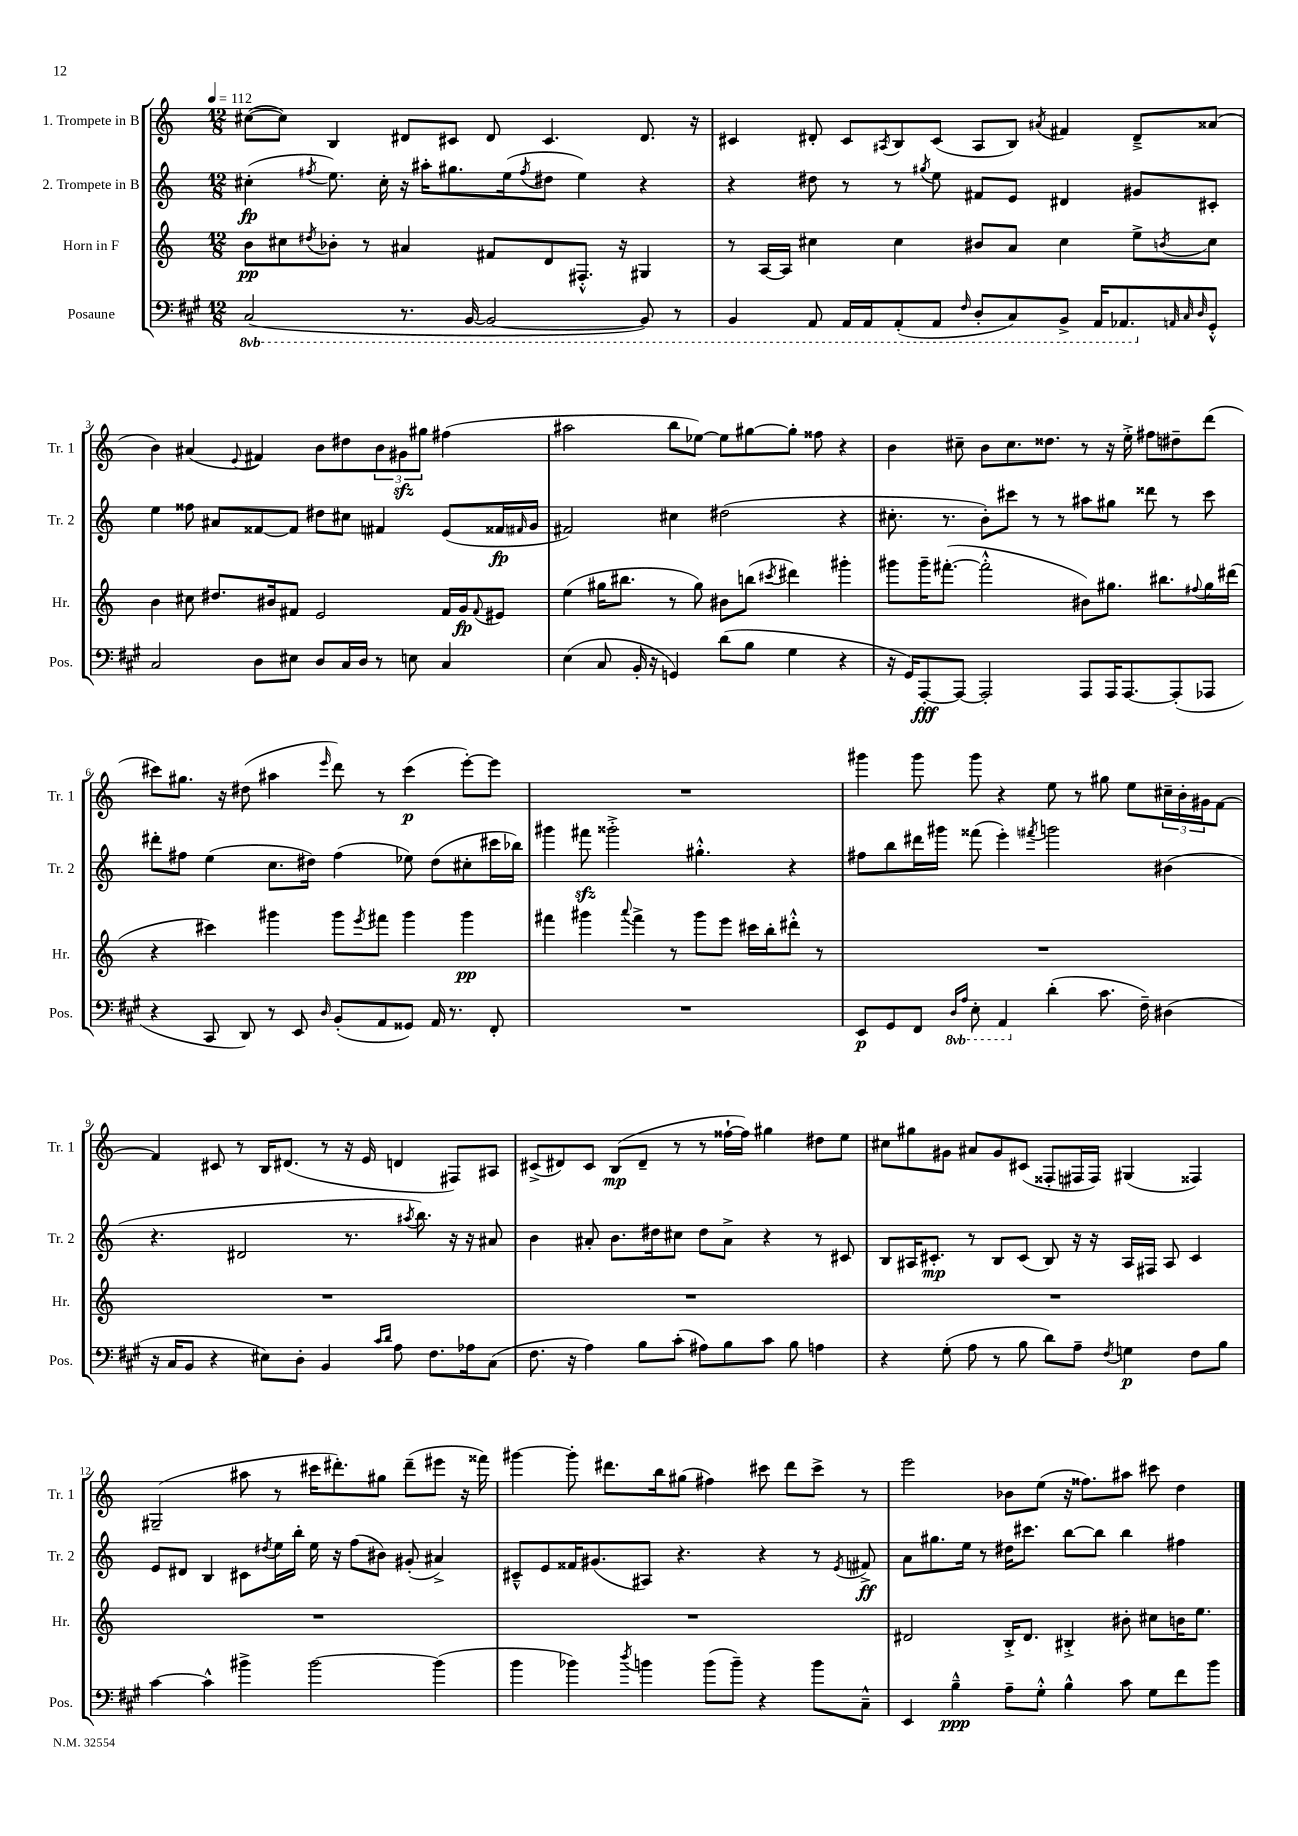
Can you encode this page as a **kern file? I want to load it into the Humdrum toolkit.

**kern	**kern	**kern	**kern
*staff4	*staff3	*staff2	*staff1
*clefF4	*clefG2	*clefG2	*clefG2
*k[f#c#g#]	*k[]	*k[]	*k[]
*M12/8	*M12/8	*M12/8	*M12/8
*MM112	*MM112	*MM112	*MM112
(2CC#	8b	(4cc#'	([8cc#
.	8cc#	.	8cc#])
.	8qdd#	8qff#	.
.	8b-'	8.ee)	4B
.	8r	.	.
.	.	16cc#'	.
8.r	4a#	16r	8d#
.	.	16aa#'	.
.	.	8.gg#	8c#
[16BBB	.	.	.
2BBB_	8f#	.	8d#
.	.	(16ee	.
.	.	8qff#	.
.	8d	8dd#	4.c#
.	8.F#'^^	4ee)	.
.	16r	.	.
8BBB])	4G#	4r	8.d#
8r	.	.	.
.	.	.	16r
=	=	=	=
4BBB	8r	4r	4c#
.	[16A	.	.
.	16A]	.	.
8AAA	4cc#	8dd#	8d#'
16AAA	.	8r	8c#
16AAA	.	.	.
.	.	.	8qA#
(8AAA'	4cc#	8r	8B
.	.	8qgg#	.
8AAA	.	8ee	(8c#
16qqFF#	.	.	.
8DD'	8b#	8f#	8A#
8CC#)	8a	8e	8B)
.	.	.	8qa#
8BBB^	4cc#	4d#	4f#
16AAA	.	.	.
8.AAA-	.	.	.
.	8ee^	8g#	8d#~^
32qqAA	.	.	.
32qqC#	.	.	.
32qqD	8qb	.	.
8GG#'^^	8cc#	8c#'	(8a##
=	=	=	=
2C#	4b	4ee	4b)
.	8cc#	8ff##	(4a#
.	8.dd#	8a#	.
.	.	.	8qqe
8D	.	[8f##	4f#)
.	16b#	.	.
8E#	8f#	8f##]	.
8D	2e	8dd#	8b
16C#	.	8cc#	8dd#
16D	.	.	.
8r	.	4f#	12b
.	.	.	12g#
8E	.	.	.
.	.	.	12gg#
4C#	16f#	(8e	(4ff#
.	16g	.	.
.	8qqf#	.	.
.	8e#	16f##	.
.	.	16qqf#	.
.	.	16g	.
=	=	=	=
(4E	(4ee	2f#)	2aa#
8C#	16gg#	.	.
.	8.bb#	.	.
16BB'	.	.	.
16r	.	.	.
4GG)	8r	4cc#	8bb
.	8gg#)	.	[8ee-)
(8d	8b#	(2dd#	8ee-]
8B	(8bb	.	[8gg#
.	8qccc#	.	.
4G#	4ddd#)	.	8gg#']
.	.	.	8ff##
4r	4ggg#'	4r	4r
=	=	=	=
16r	8ggg#	8.cc#'	4b
16GG#)	.	.	.
[8AAA'	16ggg#~	.	.
.	([8.fff#'	8.r	.
8AAA_	.	.	8cc#~
2AAA']	2fff#'^^]	8b')	8b
.	.	8ccc#	8.cc#
.	.	8r	.
.	.	.	8.dd##
.	.	8r	.
8AAA	8b#)	8aa#	8r
16AAA	8.gg#	8gg#	16r
[8.AAA	.	.	16ee'^
.	.	8ddd##	8ff#
.	8.bb#	.	.
(8AAA']	.	8r	8dd#~
.	8qqff#	.	.
8AAA-	16gg#	8ccc#	(8ddd
.	(16ddd#	.	.
=	=	=	=
4r	4r	8ddd#'	8ccc#)
.	.	8ff#	8.gg#
8CC#	4ccc#)	(4ee	.
.	.	.	16r
8DD)	.	.	(8dd#
8r	4ggg#	8.cc	4aa#
8EE	.	.	.
.	.	16dd#)	.
16qqD	.	.	16qqeee
(8BB'	8ggg#	(4ff#	8ddd)
.	8qeee	.	.
8AA	8fff#	.	8r
8GG##)	4ggg#	8ee-)	(4ccc#
16AA	.	(8dd#	.
8.r	.	.	.
.	4ggg#	8cc#'	[8eee')
8FF#'	.	16ccc#	8eee]
.	.	16bb-)	.
=	=	=	=
1.r	4fff#	4ggg#	1.r
.	4ggg#	8fff#	.
.	.	2ggg##'^	.
.	8qqaaa	.	.
.	4fff#^	.	.
.	8r	.	.
.	8ggg#	4.gg#'^^	.
.	8eee	.	.
.	16ccc#	.	.
.	16bb'	.	.
.	8ddd#'^^	4r	.
.	8r	.	.
=	=	=	=
8EE	1.r	8ff#	4ggg#
8GG#	.	8bb	.
8FF#	.	16ddd#	8ggg#
.	.	16ggg#	.
16qqDD	.	.	.
16qqAA	.	.	.
8EE'	.	(8fff##	8ggg#
4AAA	.	4eee')	4r
.	.	8qfff#	.
(4d'	.	2ggg	8ee
.	.	.	8r
8.c#	.	.	8gg#
.	.	.	8ee
16F#~)	.	.	.
(4D#	.	(4b#	24cc#~
.	.	.	24b'
.	.	.	24g#
.	.	.	[8f
=	=	=	=
16r	1.r	4.r	4f]
16C#	.	.	.
8BB	.	.	.
4r	.	.	8c#
.	.	2d#	8r
8E#)	.	.	16B
.	.	.	(8.d#
8D'	.	.	.
4BB	.	.	8r
.	.	8.r	16r
.	.	.	16e
16qqc#	.	.	.
16qqd	.	.	.
8A	.	.	4d
.	.	8qaa#	.
.	.	8.bb)	.
8.F#	.	.	.
.	.	16r	8F#)
16A-	.	16r	.
(8C#	.	8a#	8A#
=	=	=	=
8.F#	1.r	4b	(8c#^
.	.	.	8d#)
16r	.	.	.
4A)	.	8a#'	8c#
.	.	8.b	(8B
8B	.	.	8d#~
.	.	16dd#	.
(8c#'	.	8cc#	8r
8A#)	.	8dd#	8r
8B	.	8a#^	[16ff##`
.	.	.	16ff##])
8c#	.	4r	4gg#
8B	.	.	.
4A	.	8r	8dd#
.	.	8c#	8ee
=	=	=	=
4r	1.r	8B	8cc#
.	.	16A#	8gg#
.	.	8.c#'	.
(8G#'	.	.	8g#
8A	.	8r	8a#
8r	.	8B	8g#
8B	.	(8c#	(8c#
8d)	.	8B)	8F##'
8A~	.	16r	16F#
.	.	16r	16F#)
8qF#	.	.	.
4G	.	16A#	(4G#
.	.	16F#	.
.	.	8A#	.
8F#	.	4c#	4F##)
8B	.	.	.
=	=	=	=
[4c#	1.r	8e	(2G#~
.	.	8d#	.
4c#^^]	.	4B	.
4b#^	.	8c#	8aa#
.	.	8qdd#	.
.	.	16ee	8r
.	.	16bb'	.
[2b#	.	16ee	16ccc#
.	.	16r	8.ddd#')
.	.	(8ff	.
.	.	8b#)	8gg#
.	.	(8g#'	(8ddd#~
(4b#]	.	4a#^)	8eee#
.	.	.	16r
.	.	.	16fff##)
=	=	=	=
4b	1.r	8c#~^^	[4ggg#
.	.	8e	.
4b-)	.	16f##	8ggg#']
.	.	(8.g#	.
.	.	.	8.ddd#
8qdd	.	.	.
4b	.	8A#)	.
.	.	.	16bb
.	.	4.r	(8gg#
(8b	.	.	4ff#)
8b~)	.	.	.
4r	.	4r	8ccc#
.	.	.	8ddd#
8b	.	8r	8ccc#^
.	.	8qe	.
8C#~^^	.	8f#^	8r
=	=	=	=
4EE	2d#	8a	2eee
.	.	8.gg#	.
4B~^^	.	.	.
.	.	16ee	.
.	.	8r	.
8A~	16B'^	16dd#	8b-
.	8.d#	8.ccc#	.
8G#'^^	.	.	(8ee
4B^^	4B#'^	[8bb	16r
.	.	.	8.ff##)
.	.	8bb]	.
8c#	8b#'	4bb	8aa#
8G#	8cc#	.	8ccc#
8f#	16b	4ff#	4dd
.	8.ee	.	.
8b	.	.	.
==	==	==	==
*-	*-	*-	*-
